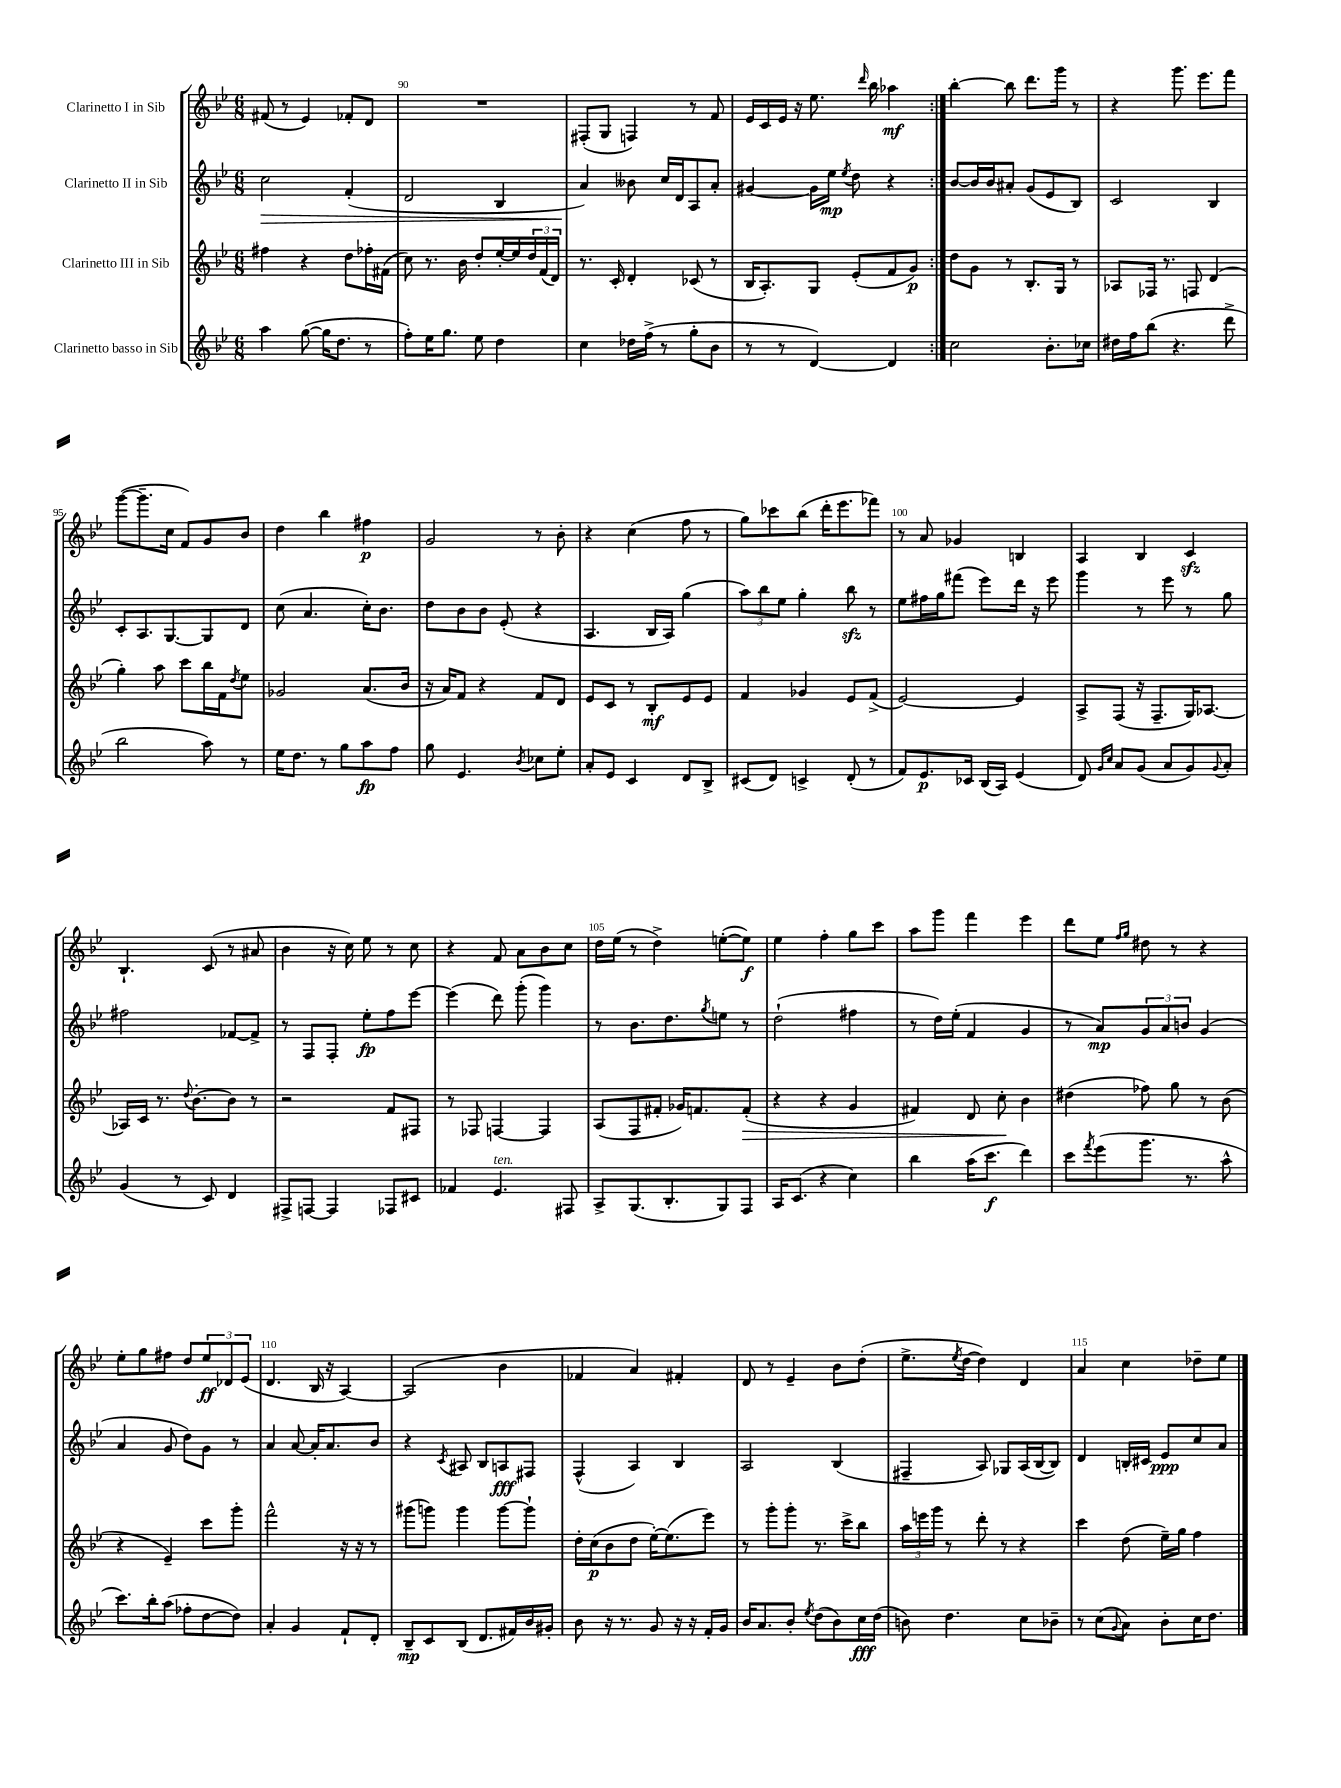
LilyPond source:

<<
\new StaffGroup <<
\new Staff = "s0" \with { instrumentName = "Clarinetto I in Sib" } {
    \clef treble \key bes \major \numericTimeSignature \time 6/8
    \repeat volta 2 { fis'8( r8 ees'4) fes'8-. d'8 |
    R2. |
    fis8-.( g8 f4) r8 f'8 |
    ees'16 c'16 ees'16 r16 ees''8. \grace { d'''16 } bes''16 aes''4\mf | }
    bes''4~-. bes''8 d'''8. g'''16 r8 |
    r4 g'''8. ees'''8. f'''8 |
    g'''8~( g'''8.-- c''16 f'8) g'8 bes'8 |
    d''4 bes''4 fis''4\p |
    g'2 r8 bes'8-. |
    r4 c''4( f''8 r8 |
    g''8) ces'''8 bes''8( d'''16-. ees'''8. fes'''8) |
    r8 a'8 ges'4 b4 |
    a4 bes4 c'4\sfz |
    bes4.-! c'8( r8 ais'8 |
    bes'4 r16 c''16) ees''8 r8 c''8 |
    r4 f'8 a'8 bes'8 c''8 |
    d''16 ees''16( r8 d''4->) e''8~-.( e''8\f) |
    ees''4 f''4-. g''8 c'''8 |
    a''8 g'''8 f'''4 ees'''4 |
    d'''8 ees''8 \grace { f''16 g''16 } dis''8 r8 r4 |
    ees''8-. g''8 fis''8 d''8 \tuplet 3/2 { ees''8\ff des'8 ees'8( } |
    d'4. bes16 r16 a4~) |
    a2( bes'4 |
    fes'4 a'4) fis'4-. |
    d'8 r8 ees'4-- bes'8 d''8-.( |
    ees''8.-> \acciaccatura { ees''8 } d''16~ d''4) d'4 |
    a'4 c''4 des''8-- ees''8 \bar "|." |
}
\new Staff = "s1" \with { instrumentName = "Clarinetto II in Sib" } {
    \clef treble \key bes \major \numericTimeSignature \time 6/8
    \repeat volta 2 { c''2\> f'4-.( |
    d'2 bes4 |
    a'4\!) beses'8 c''16 d'16 a8 a'8-. |
    gis'4~ gis'16 ees''16\mp \acciaccatura { ees''8 } d''8 r4 | }
    bes'8~ bes'16 bes'16 ais'8-. g'8( ees'8 bes8) |
    c'2 bes4 |
    c'8-. a8. g8.~ g8 d'8 |
    c''8( a'4. c''16-.) bes'8. |
    d''8 bes'8 bes'8 ees'8-.( r4 |
    a4. bes16 a16) g''4( |
    \tuplet 3/2 { a''8) bes''8 ees''8 } g''4-. bes''8\sfz r8 |
    ees''8 fis''16 g''16 fis'''8( ees'''8) d'''16 r16 ees'''8 |
    g'''4 r8 ees'''8 r8 g''8 |
    fis''2 fes'8~ fes'8-> |
    r8 f8 f8-. ees''8-.\fp f''8 ees'''8~ |
    ees'''4( d'''8) g'''8-.( g'''4) |
    r8 bes'8. d''8. \acciaccatura { g''8 } e''8 r8 |
    d''2-!( fis''4 |
    r8 d''16) ees''16-.( f'4 g'4 |
    r8 a'8\mp) \tuplet 3/2 { g'8 a'8 b'8 } g'4( |
    a'4 g'8 d''8) g'8 r8 |
    a'4 a'8~ a'16-. a'8. bes'8 |
    r4 \acciaccatura { c'8 } ais8 bes8 a8\fff fis8 |
    f4-^( a4) bes4 |
    a2 bes4( |
    fis4-- a8) ges8 a16( bes16~ bes8) |
    d'4 b16-. cis'16 ees'8\ppp c''8 a'8 \bar "|." |
}
\new Staff = "s2" \with { instrumentName = "Clarinetto III in Sib" } {
    \clef treble \key bes \major \numericTimeSignature \time 6/8
    \repeat volta 2 { fis''4 r4 d''8 fes''16-. fis'16( |
    c''8) r8. bes'16 d''8-. ees''16~-. ees''16 \tuplet 3/2 { d''16 f'16( d'16) } |
    r8. c'16-. d'4-. ces'8( r8 |
    bes16 a8.-.) g8 ees'8-.( f'8 g'8\p) | }
    d''8 g'8 r8 bes8.-. g16 r8 |
    aes8 fes16 r8. f8 d'4( |
    g''4-.) a''8 c'''8 bes''16 f'16 \acciaccatura { d''8 } ees''8 |
    ges'2 a'8.( bes'16 |
    r16 a'16) f'8 r4 f'8 d'8 |
    ees'8 c'8 r8 bes8-.\mf ees'8 ees'8 |
    f'4 ges'4 ees'8 f'8->( |
    ees'2~) ees'4 |
    a8-> f8( r16 f8.-- g16) aes8.~ |
    aes16 c'16 r8. \appoggiatura { d''8 } bes'8.~-. bes'8 r8 |
    r2 f'8 fis8 |
    r8 fes8 f4~ f4 |
    a8( f8 fis'8-. ges'16) f'8. f'8-.\>( |
    r4 r4 g'4 |
    fis'4) d'8 c''8-.\! bes'4 |
    dis''4( fes''8) g''8 r8 bes'8( |
    r4 ees'4--) c'''8 g'''8-. |
    f'''2-^ r16 r16 r8 |
    gis'''8( g'''8) g'''4 g'''8~ g'''8-! |
    d''16-. c''16\p( bes'8 d''8 ees''16~-.) ees''8.( ees'''8) |
    r8 g'''8-. g'''8-. r8. c'''16-> bes''8 |
    \tuplet 3/2 { a''16 e'''16 g'''16 } r8 d'''8-. r8 r4 |
    c'''4 d''8( ees''16--) g''16 f''4 \bar "|." |
}
\new Staff = "s3" \with { instrumentName = "Clarinetto basso in Sib" } {
    \clef treble \key bes \major \numericTimeSignature \time 6/8
    \repeat volta 2 { a''4 g''8~( g''16 d''8. r8 |
    f''8-.) ees''16 g''8. ees''8 d''4 |
    c''4 des''16 f''16->( r8 g''8-. bes'8 |
    r8 r8 d'4~) d'4 | }
    c''2 bes'8.-. ces''16 |
    dis''16 f''16 bes''8( r4. d'''8-> |
    bes''2 a''8) r8 |
    ees''16 d''8. r8 g''8 a''8\fp f''8 |
    g''8 ees'4. \acciaccatura { bes'8 } ces''8 ees''8-. |
    a'8-. ees'8 c'4 d'8 bes8-> |
    cis'8( d'8) c'4-> d'8-.( r8 |
    f'8) ees'8.\p ces'16 bes16( a16) ees'4( |
    d'8) \grace { g'16 c''16 } a'8 g'8( a'8 g'8) \appoggiatura { g'8 } a'8-. |
    g'4( r8 c'8) d'4 |
    fis8-> f8~ f4 fes8 cis'8 |
    fes'4 ees'4.^\markup { \italic "ten." } fis8 |
    a8-> g8.( bes8.-. g8) f8 |
    a16 c'8.( r4 c''4) |
    bes''4 a''16( c'''8.\f d'''4) |
    c'''8 \acciaccatura { f'''8 } ees'''8( g'''8. r8. a''8-^ |
    c'''8.) bes''16-. a''8( fes''8-. d''8~ d''8) |
    a'4-. g'4 f'8-! d'8-. |
    bes8--\mp c'8 bes8( d'8. fis'16) bes'16 gis'16-. |
    bes'8 r16 r8. g'8 r16 r16 f'16-. g'16 |
    bes'16 a'8. bes'8-. \acciaccatura { ees''8 } d''8( bes'8) c''16\fff d''16( |
    b'8) d''4. c''8 bes'8-- |
    r8 c''8( \appoggiatura { g'8 } a'8) bes'8-. c''16 d''8. \bar "|." |
}
>>
>>
\layout { \context { \Score currentBarNumber = #89 \override BarNumber.break-visibility = ##(#f #t #t) barNumberVisibility = #(every-nth-bar-number-visible 5) } }
